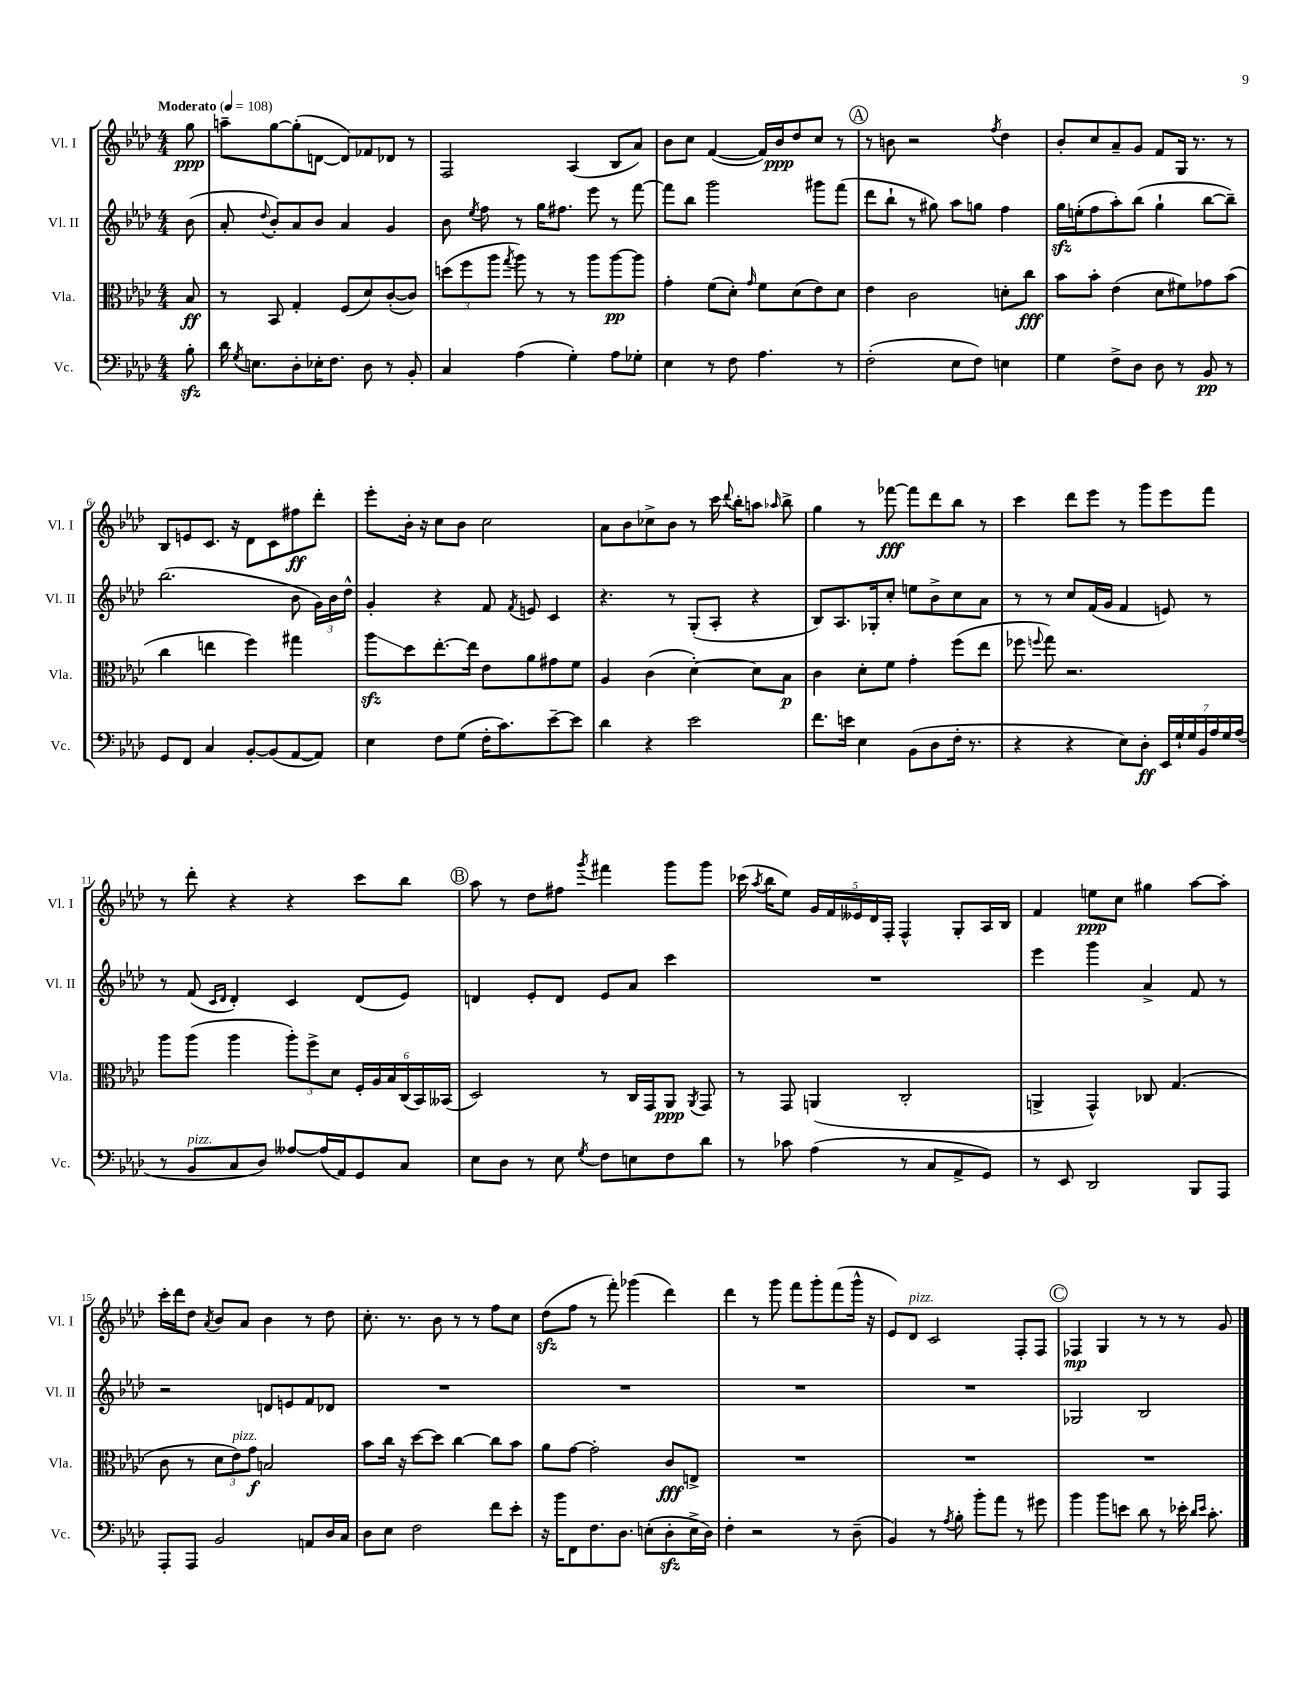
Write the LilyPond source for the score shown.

<<
\new StaffGroup <<
\new Staff = "s0" \with { instrumentName = "Vl. I" shortInstrumentName = "Vl. I" } {
    \clef treble \key aes \major \numericTimeSignature \time 4/4 \partial 8 \tempo "Moderato" 4 = 108
    \autoBeamOff g''8\ppp |
    a''8[-- g''8~ g''8-.( d'8]~ d'8[) fes'8 des'8] r8 |
    f2 aes4( bes8[ aes'8]) |
    bes'8[ c''8] f'4~( f'16[) bes'16\ppp des''8 c''8] r8 |
    \mark \markup { \circle "A" } r8 b'8 r2 \acciaccatura { f''8 } des''4 |
    bes'8[-. c''8 aes'8-- g'8] f'8[ g16] r8. r8 |
    bes8[ e'8 c'8.] r16 des'8[ c'8 fis''8\ff des'''8]-. |
    ees'''8[-. bes'16]-. r16 c''8[ bes'8] c''2 |
    aes'8[ bes'8 ces''8-> bes'8] r8 c'''16 \appoggiatura { des'''8 } bes''16[-. a''8] \grace { aes''16 } bes''8-> |
    g''4 r8 fes'''8~\fff fes'''8[ des'''8 bes''8] r8 |
    c'''4 des'''8[ ees'''8] r8 g'''8[ ees'''8 f'''8] |
    r8 des'''8-. r4 r4 c'''8[ bes''8] |
    \mark \markup { \circle "B" } aes''8 r8 des''8[ fis''8] \acciaccatura { g'''8 } fis'''4 g'''8[ g'''8] |
    ces'''16( \acciaccatura { aes''8 } bes''16[ ees''8]) \tuplet 5/4 { g'16[ f'16 eeses'16 des'16 f16]-. } f4-^ g8[-. aes16 bes16] |
    f'4 e''8[\ppp c''8] gis''4 aes''8[~ aes''8]-. |
    c'''16[-. des'''16 des''8] \acciaccatura { aes'8 } bes'8[ aes'8] bes'4 r8 des''8 |
    c''8.-. r8. bes'8 r8 r8 f''8[ c''8] |
    des''8[\sfz( f''8] r8 f'''8-.) ges'''4( des'''4) |
    des'''4 r8 g'''8 f'''8[ g'''8-. f'''8( g'''16]-^ r16 |
    ees'8[) des'8]^\markup { \italic "pizz." } c'2 f8[-. f8] |
    \mark \markup { \circle "C" } fes4\mp g4 r8 r8 r8 g'8 \bar "|." |
}
\new Staff = "s1" \with { instrumentName = "Vl. II" shortInstrumentName = "Vl. II" } {
    \clef treble \key aes \major \numericTimeSignature \time 4/4 \partial 8
    \autoBeamOff bes'8( |
    aes'8-. \appoggiatura { des''8 } bes'8[-.) aes'8 bes'8] aes'4 g'4 |
    bes'8 \acciaccatura { ees''8 } f''8 r8 g''16[ fis''8.] ees'''8 r8 f'''8~ |
    f'''8[ bes''8] g'''2 gis'''8[ f'''8]( |
    \mark \markup { \circle "A" } des'''8[ bes''8]-! r8 gis''8) aes''8[ g''8] f''4 |
    g''16[\sfz e''16-.( f''8 aes''8-.) bes''8]( g''4-! bes''8[~ bes''8]--) |
    bes''2.( bes'8 \tuplet 3/2 { g'16[) bes'16 des''16]-^ } |
    g'4-. r4 f'8 \acciaccatura { f'8 } e'8 c'4 |
    r4. r8 g8[-.( aes8]-. r4 |
    bes8[) aes8. ges16-. c''8]-. e''8[ bes'8-> c''8 aes'8] |
    r8 r8 c''8[ f'16( g'16] f'4 e'8) r8 |
    r8 f'8( \grace { c'16[ des'16] } des'4-.) c'4 des'8[( ees'8]) |
    \mark \markup { \circle "B" } d'4 ees'8[-. d'8] ees'8[ aes'8] c'''4 |
    R1 |
    ees'''4 g'''4 aes'4-> f'8 r8 |
    r2 d'8[ e'8 f'8 des'8] |
    R1 |
    R1 |
    R1 |
    R1 |
    \mark \markup { \circle "C" } ges2 bes2 \bar "|." |
}
\new Staff = "s2" \with { instrumentName = "Vla." shortInstrumentName = "Vla." } {
    \clef alto \key aes \major \numericTimeSignature \time 4/4 \partial 8
    \autoBeamOff bes8\ff |
    r8 bes,8 g4-. f8[( des'8) c'8~-.( c'8]) |
    \tuplet 3/2 { d''8[( f''8 aes''8] } \acciaccatura { g''8 } aes''8) r8 r8 aes''8[ aes''8~\pp aes''8] |
    g'4-. f'8[( des'8]-.) \grace { g'16 } f'8[ des'8( ees'8) des'8] |
    \mark \markup { \circle "A" } ees'4 c'2 d'8[-. c''8]\fff |
    bes'8[ bes'8]-. ees'4( des'8[ fis'8) ges'8 bes'8]( |
    c''4 e''4 f''4) gis''4 |
    aes''8[\glissando\sfz des''8 ees''8.~-. ees''16] ees'8[ aes'8 gis'8 f'8] |
    aes4 c'4( des'4~-.) des'8[ bes8]\p |
    c'4 des'8[-. f'8] g'4-. f''8[( ees''8] |
    fes''8 \appoggiatura { f''8 } g''8) r2. |
    aes''8[ aes''8]( aes''4 \tuplet 3/2 { aes''8[-.) f''8-> des'8] } \tuplet 6/4 { f16[-. aes16 bes16 c16( bes,16) beses,16]( } |
    \mark \markup { \circle "B" } des2) r8 c16[ g,16 aes,8]\ppp \acciaccatura { aes,8 } g,8 |
    r8 g,8 a,4( c2-. |
    a,4-> g,4-^) ces8 g4.( |
    c'8 r8 \tuplet 3/2 { des'8[ ees'8^\markup { \italic "pizz." }) g'8]\f } b2 |
    bes'8[ c''16] r16 des''8[~ des''8] c''4~ c''8[ bes'8] |
    aes'8[ g'8]~ g'2-. c'8[\fff e8]-> |
    R1 |
    R1 |
    \mark \markup { \circle "C" } R1 \bar "|." |
}
\new Staff = "s3" \with { instrumentName = "Vc." shortInstrumentName = "Vc." } {
    \clef bass \key aes \major \numericTimeSignature \time 4/4 \partial 8
    \autoBeamOff bes8-.\sfz |
    des'16 \acciaccatura { g8 } e8.[ des8-. ees16-. f8.] des8 r8 bes,8-. |
    c4 aes4( g4-.) aes8[ ges8]-. |
    ees4 r8 f8 aes4. r8 |
    \mark \markup { \circle "A" } f2-.( ees8[ f8]) e4 |
    g4 f8[-> des8] des8 r8 bes,8\pp r8 |
    g,8[ f,8] c4 bes,8[~-. bes,8( aes,8~ aes,8]) |
    ees4 f8[ g8]( f16[-. c'8.) ees'8~-- ees'8] |
    des'4 r4 ees'2 |
    f'8.[ e'16] ees4 bes,8[( des8 f16]-. r8. |
    r4 r4 ees8[) des8]-.\ff \tuplet 7/4 { ees,16[ g16-! g16 bes,16 aes16 g16 aes16]( } |
    r8 bes,8[^\markup { \italic "pizz." } c8 des8]) aeses8[~ aeses16( aes,16) g,8 c8] |
    \mark \markup { \circle "B" } ees8[ des8] r8 ees8 \acciaccatura { g8 } f8[ e8 f8 des'8] |
    r8 ces'8 aes4( r8 c8[ aes,8-> g,8]) |
    r8 ees,8 des,2 bes,,8[ aes,,8] |
    aes,,8[-. aes,,8] bes,2 a,8[ des16 c16] |
    des8[ ees8] f2 f'8[ ees'8]-. |
    r16 bes'16[ f,8 f8. des8.] e8[-.( des8-.\sfz e16-> des16]) |
    f4-. r2 r8 des8--( |
    bes,4) r8 \acciaccatura { aes8 } bes8-. bes'8[-. aes'8] r8 gis'8 |
    \mark \markup { \circle "C" } bes'4 bes'8[ e'8] des'8 r8 ees'16-. \grace { des'16[ ees'16] } c'8.-. \bar "|." |
}
>>
>>
